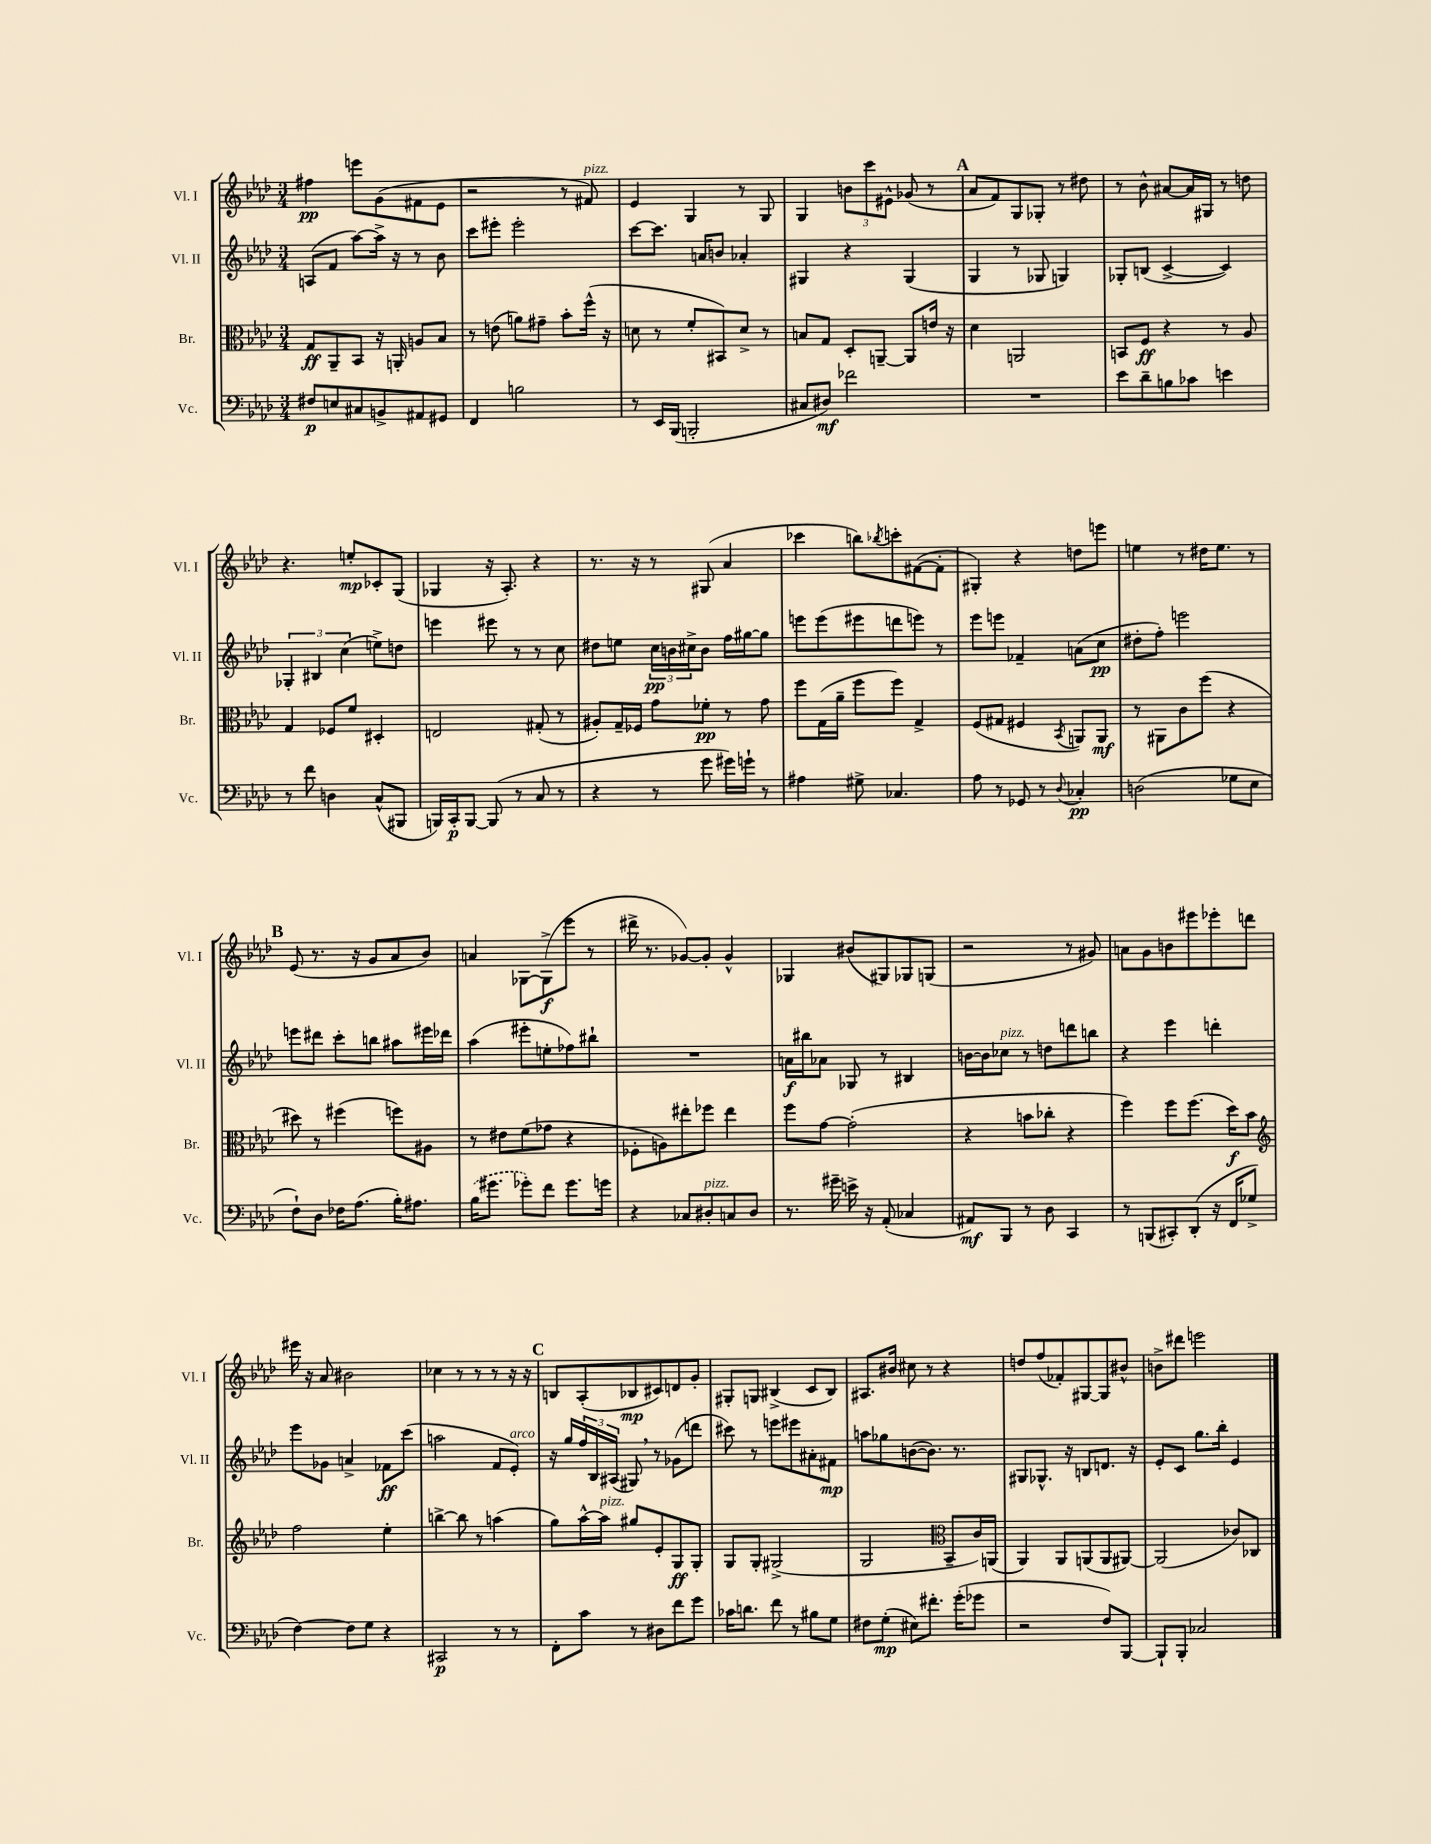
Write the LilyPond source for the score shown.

<<
\new StaffGroup <<
\new Staff = "s0" \with { instrumentName = "Vl. I" shortInstrumentName = "Vl. I" } {
    \clef treble \key aes \major \numericTimeSignature \time 3/4
    fis''4\pp e'''8 g'8( fis'8 ees'8 |
    r2 r8 fis'8^\markup { \italic "pizz." }) |
    ees'4 g4 r8 g8 |
    g4 \tuplet 3/2 { b'8 c'''8 eis'8-^ } ges'8( r8 |
    \mark \markup { \bold "A" } aes'8 f'8) g8 ges8-. r8 dis''8 |
    r8 bes'8-^ ais'8~ ais'16 gis16 r8 d''8 |
    r4. e''8-.\mp ces'8-. g8( |
    ges4 r16 aes8.-.) r4 |
    r8. r16 r8 gis8( aes'4 |
    ces'''4 b''8) \acciaccatura { bes''8 } c'''8-. fis'8~( fis'8-. |
    gis4-.) r4 d''8 e'''8 |
    e''4 r8 dis''16 e''8. r8 |
    \mark \markup { \bold "B" } ees'8( r8. r16 g'8 aes'8 bes'8) |
    a'4 ges8~ ges8->\f( ees'''8 r8 |
    dis'''16-> r8. ges'8~) ges'8-. ges'4-^ |
    ges4 bis'8( gis8) ges8 g8( |
    r2 r8 gis'8) |
    a'8 g'8 b'8 eis'''8 ees'''8-. d'''8 |
    eis'''16 r16 aes'8 bis'2 |
    ces''4 r8 r8 r8 r16 r16 |
    \mark \markup { \bold "C" } b8 aes8-.( bes8\mp cis'8) d'8 g'8-. |
    gis8-. g8 bis4->( c'8 bis8) |
    ais8. bis'16 cis''8 r8 r4 |
    d''8 f''8( fes'8-.) gis8~ gis8 bis'8-^ |
    b'8-> dis'''8 e'''2 \bar "|." |
}
\new Staff = "s1" \with { instrumentName = "Vl. II" shortInstrumentName = "Vl. II" } {
    \clef treble \key aes \major \numericTimeSignature \time 3/4
    a8( f'8 aes''8~) aes''16-> r16 r8 bes'8 |
    c'''8 eis'''8-. eis'''2-. |
    c'''8~ c'''8. a'16 b'8 aes'4-. |
    gis4 r4 gis4( |
    \mark \markup { \bold "A" } g4 r8 ges8 g4) |
    ges8-. b8( c'4~-> c'4) |
    \tuplet 3/2 { ges4-. bis4 c''4( } e''8->) d''8 |
    e'''4 eis'''8 r8 r8 c''8 |
    dis''8 e''8 \tuplet 3/2 { c''16\pp b'16 cis''16-> } b'8 f''16 gis''16~ gis''8 |
    e'''8 e'''8( eis'''8 d'''8 e'''8) r8 |
    ees'''8 e'''8 fes'4-- a'8( c''8\pp |
    dis''8-. f''8-.) e'''2 |
    \mark \markup { \bold "B" } e'''8 dis'''8 c'''8-. b''8 ais''8 eis'''16 des'''16 |
    aes''4( eis'''8-. e''8-. fes''8) bis''8-! |
    R2. |
    a'16\f bis''16 aes'8 ges8 r8 bis4 |
    b'16~ b'16 ces''8^\markup { \italic "pizz." } r8 d''8 d'''8 b''8 |
    r4 ees'''4 d'''4-. |
    ees'''8 ges'8 a'4-> fes'8\ff c'''8( |
    a''2 f'8 ees'8-.^\markup { \italic "arco" }) |
    \mark \markup { \bold "C" } r16 g''16 \tuplet 3/2 { f''16 bes16 ais16( } gis8) \breathe r8 ges'8( d'''8 |
    cis'''8) r8 e'''8 eis'''8 ais'8-. fis'8\mp |
    a''8 ges''8 b'8~( b'8.) r8. |
    gis8 ges8.-^ r16 b8 d'8. r16 |
    ees'8-. c'8 g''8. bes''16-. ees'4 \bar "|." |
}
\new Staff = "s2" \with { instrumentName = "Br." shortInstrumentName = "Br." } {
    \clef alto \key aes \major \numericTimeSignature \time 3/4
    g8\ff aes,8-- bes,8 r16 a,16-. a8 bes8 |
    r8 e'8( a'8) gis'8-- bes'8-. f''16-^( r16 |
    d'8 r8 f'8-. bis,8) d'8-> r8 |
    b8 g8 des8-. a,8~-- a,8 e'16 r16 |
    \mark \markup { \bold "A" } des'4 a,2 |
    b,8 f8\ff r4 r8 aes8 |
    g4 fes8 f'8 dis4-. |
    e2 gis8-.( r8 |
    ais8-.) g16-- fes16 g'8 fes'8-.\pp r8 g'8 |
    f''8 g16( aes'16-- f''8 f''8) g4-> |
    f8( gis8 fis4 \acciaccatura { bes,8 } a,8) a,8\mf |
    r8 ais,8 c'8 f''8( r4 |
    \mark \markup { \bold "B" } dis''8) r8 fis''4( f''8) ais8 |
    r8 eis'8 f'8( ges'8 r4 |
    fes8-. a8) eis''8-. fes''8 eis''4 |
    f''8 g'8~ g'2-.( |
    r4 b'8 ces''8-. r4 |
    f''4) f''8 f''8.( des''16\f) bes'8 |
    \clef treble f''2 ees''4-. |
    b''4~-> b''8 r8 a''4( |
    \mark \markup { \bold "C" } g''8) aes''16~-^ aes''16^\markup { \italic "pizz." } gis''8 ees'8-. g8\ff g8-. |
    g8 g8-. gis2->( |
    g2 \clef alto bes,8-- c'16) a,16( |
    aes,4) aes,8 a,8( a,8 ais,8~) |
    ais,2( ces'8) ces8 \bar "|." |
}
\new Staff = "s3" \with { instrumentName = "Vc." shortInstrumentName = "Vc." } {
    \clef bass \key aes \major \numericTimeSignature \time 3/4
    fis8\p e8 cis8 b,8-> ais,8 gis,8 |
    f,4 b2 |
    r8 ees,16 bes,,16( b,,2-. |
    cis8 dis8\mf) fes'2 |
    \mark \markup { \bold "A" } R2. |
    ees'8 des'8-- b8 ces'8 e'4 |
    r8 f'8 d4 c8-^( bis,,8 |
    b,,16) c,16-.\p b,,8~ b,,8( r8 c8 r8 |
    r4 r8 g'8 gis'16) g'16-! r8 |
    ais4 gis8-> ces4. |
    aes8 r8 ges,8 r8 \appoggiatura { des8 } ces4-.\pp |
    d2( ges8 ees8 |
    \mark \markup { \bold "B" } f8-!) des8 fes16 aes8.( bes16-.) ais8. |
    \once \slurDashed bes16( gis'8. ges'8-.) f'8 ges'8. g'16 |
    r4 ces8 dis8-.^\markup { \italic "pizz." } c8 dis8 |
    r8. gis'16-- e'16-> r16 aes,8-.( ces4 |
    ais,8\mf) bes,,8 r8 des8 c,4 |
    r8 b,,8( cis,8-.) des,8-.( r16 f,16 ges8-> |
    f4~) f8 g8 r4 |
    cis,2\p r8 r8 |
    \mark \markup { \bold "C" } f,8-. c'8 r8 dis8 f'8 g'8 |
    ces'16 d'8. f'8 r8 bis8 g8 |
    fis8 g8-.\mp( eis8) fis'8.-. g'16-.( ges'8 |
    r2 f8) bes,,8~ |
    bes,,8-! bes,,8-. ces2 \bar "|." |
}
>>
>>
\layout { \context { \Score \remove "Bar_number_engraver" } }
